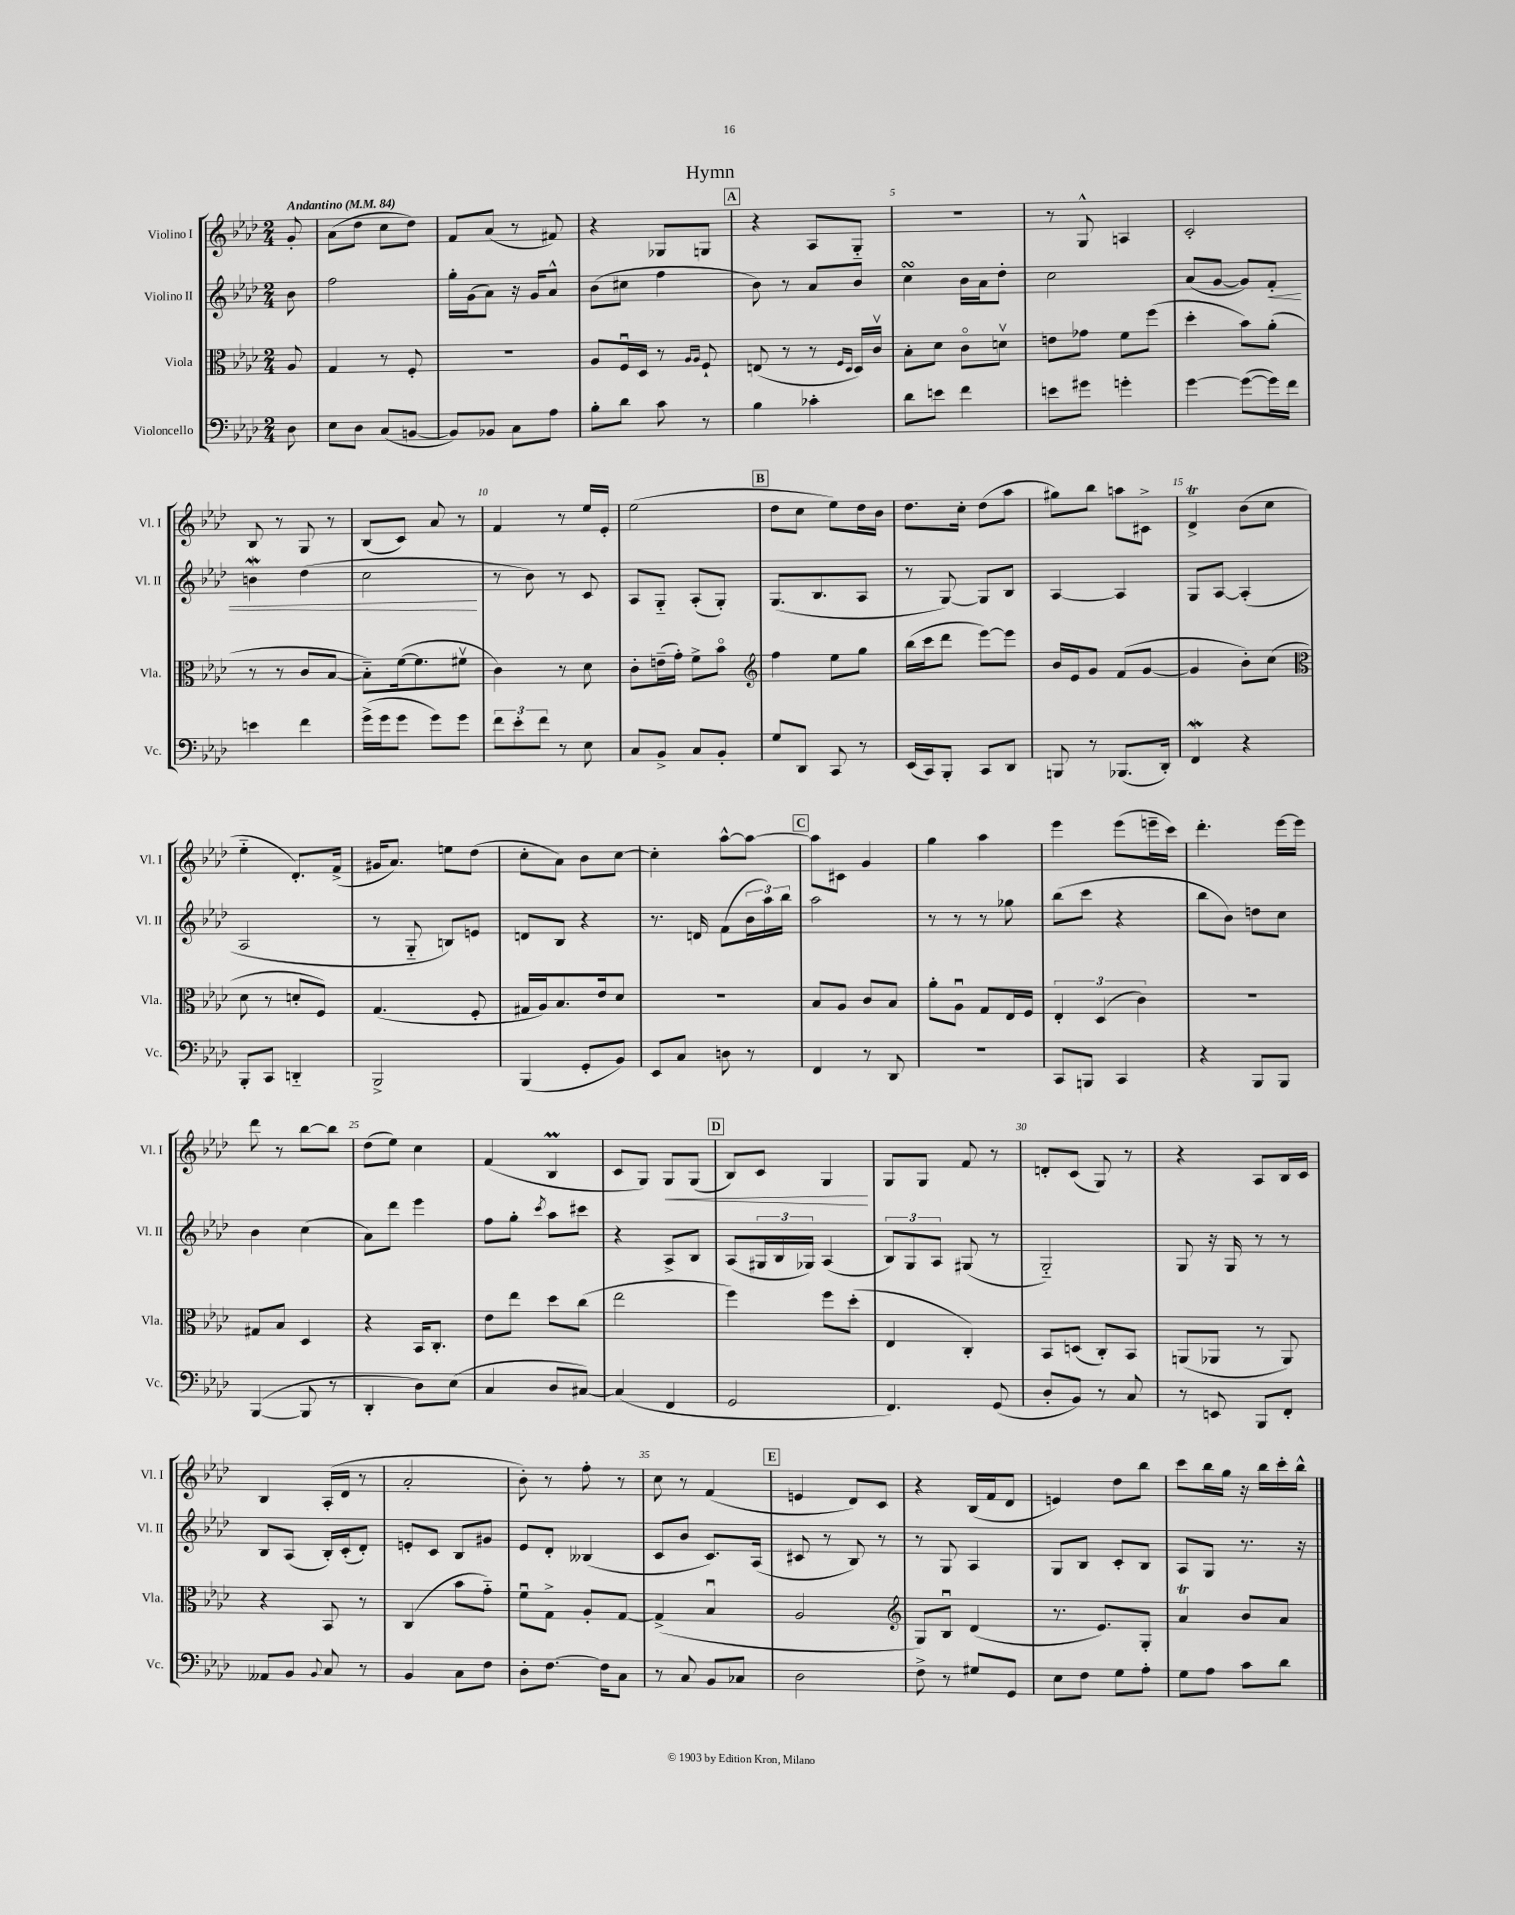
\header { title = "Hymn" }
<<
\new StaffGroup <<
\new Staff = "s0" \with { instrumentName = "Violino I" shortInstrumentName = "Vl. I" } {
    \clef treble \key aes \major \numericTimeSignature \time 2/4 \partial 8 \tempo "Andantino" 4 = 84
    g'8-. |
    aes'8( des''8 c''8 des''8) |
    f'8 aes'8( r8 fis'8) |
    r4 ges8 g8 |
    \mark \markup { \box "A" } r4 aes8 g8-_ |
    R2 |
    r8 g8-^ a4 |
    c'2-. |
    bes8 r8 g8 r8 |
    bes8( c'8) aes'8 r8 |
    f'4 r8 ees''16 ees'16-. |
    ees''2( |
    \mark \markup { \box "B" } des''8 c''8 ees''8) des''16 bes'16 |
    des''8. c''16-. des''8( aes''8 |
    gis''8) bes''8 a''8 cis'8-> |
    des'4->\trill bes'8( c''8 |
    ees''4-_ des'8.-.) f'16->( |
    gis'16 aes'8.) e''8 des''8( |
    c''8-. aes'8) bes'8 c''8~ |
    c''4-. aes''8~-^ aes''8~ |
    \mark \markup { \box "C" } aes''8 cis'8 g'4 |
    g''4 aes''4 |
    ees'''4 ees'''8( e'''16-- c'''16) |
    des'''4.-. ees'''16~ ees'''16 |
    des'''8 r8 bes''8~ bes''8 |
    des''8( ees''8) c''4 |
    f'4( bes4\prall |
    c'8 g8) g8\< g8( |
    \mark \markup { \box "D" } bes8) c'8 g4\! |
    g8 g8 f'8 r8 |
    d'8-. c'8( g8) r8 |
    r4 aes8 bes16 c'16 |
    bes4 aes16-.( des'16 r8 |
    aes'2-. |
    bes'8-.) r8 f''8-. r8 |
    c''8 r8 f'4( |
    \mark \markup { \box "E" } e'4 des'8) c'8 |
    r4 bes16( f'16 des'8 |
    e'4) des''8 bes''8 |
    c'''8 bes''16 g''16 r16 bes''16 c'''16-. bes''16-^ \bar "|." |
}
\new Staff = "s1" \with { instrumentName = "Violino II" shortInstrumentName = "Vl. II" } {
    \clef treble \key aes \major \numericTimeSignature \time 2/4 \partial 8
    bes'8 |
    f''2 |
    g''16-. g'16( aes'8) r16 g'16 aes'8-^ |
    bes'8( cis''8 f''4 |
    \mark \markup { \box "A" } bes'8) r8 aes'8 bes'8 |
    c''4\turn bes'16 aes'16 des''8-. |
    c''2 |
    aes'8( g'8~ g'8) f'8-.\< |
    b'4\mordent des''4( |
    c''2\! |
    r8 bes'8) r8 c'8 |
    aes8 g8-_ aes8-.( g8-.) |
    \mark \markup { \box "B" } g8.( bes8. aes8 |
    r8 g8~) g8 bes8 |
    aes4~ aes4 |
    g8 aes8~ aes4-.( |
    aes2 |
    r8 g8-_ b8) e'8 |
    d'8 bes8 r4 |
    r8. d'16 f'8( \tuplet 3/2 { bes'16 aes''16) bes''16 } |
    \mark \markup { \box "C" } aes''2 |
    r8 r8 r8 ges''8 |
    bes''8( c'''8 r4 |
    bes''8 bes'8) d''8 c''8 |
    bes'4 c''4( |
    aes'8) des'''8 ees'''4 |
    f''8 g''8-. \acciaccatura { c'''8 } aes''8 cis'''8 |
    r4 aes8-> bes8 |
    \mark \markup { \box "D" } aes8( \tuplet 3/2 { gis16 bes16 ges16) } aes4( |
    \tuplet 3/2 { bes8) g8 aes8 } gis8( r8 |
    g2-_) |
    g8 r16 g16 r8 r8 |
    bes8 aes8( bes16-.) c'16-.( des'8-.) |
    e'8-. c'8 bes8 gis'8 |
    ees'8 des'8-. beses4( |
    c'8 bes'8 c'8.) aes16( |
    \mark \markup { \box "E" } cis'8 r8 bes8) r8 |
    r8 g8 aes4 |
    g8 bes8 c'8-. bes8 |
    aes8 g8 r8. r16 \bar "|." |
}
\new Staff = "s2" \with { instrumentName = "Viola" shortInstrumentName = "Vla." } {
    \clef alto \key aes \major \numericTimeSignature \time 2/4 \partial 8
    aes8 |
    g4 r8 f8-. |
    r2 |
    aes8 f16\downbow des16 r8 \grace { aes16 aes16 } f8-! |
    \mark \markup { \box "A" } e8( r8 r8 \grace { f16 des16 } des16) c'16\upbow |
    bes8-. des'8 c'8\flageolet d'8\upbow |
    e'8 ges'8 f'8 f''8( |
    des''4-. bes'8) aes'8-.( |
    r8 r8 c'8 bes8~ |
    bes8-_) f'16~( f'8. fis'8\upbow |
    c'4) r8 des'8 |
    c'8-. e'16--( g'16-.) f'8-> bes'8\flageolet |
    \mark \markup { \box "B" } \clef treble f''4 ees''8 g''8 |
    bes''16( c'''16 des'''8 ees'''8~) ees'''8 |
    bes'16 ees'16 g'8 f'8( g'8~ |
    g'4 bes'8-.) c''8( |
    \clef alto des'8 r8 d'8-. f8) |
    g4.( f8-. |
    gis16 aes16) bes8. ees'16 des'8 |
    r2 |
    \mark \markup { \box "C" } bes8 aes8 c'8 bes8 |
    aes'8-. aes8\downbow g8 ees16 f16 |
    \tuplet 3/2 { ees4-. des4( c'4) } |
    R2 |
    gis8 bes8 des4 |
    r4 bes,16 c8.-. |
    ees'8 ees''8 des''8 c''8( |
    ees''2 |
    \mark \markup { \box "D" } f''4) f''8 des''8-.( |
    ees4 c4-.) |
    bes,8 d8( c8-.) bes,8 |
    a,8( aes,8 r8 aes,8) |
    r4 bes,8 r8 |
    c4( bes'8 g'8-_) |
    f'8\downbow g8-> aes8-. g8~ |
    g4->( bes4\downbow |
    \mark \markup { \box "E" } aes2 |
    \clef treble g8) bes8\downbow des'4( |
    r8. ees'8.) g8-. |
    aes'4\trill bes'8 aes'8 \bar "|." |
}
\new Staff = "s3" \with { instrumentName = "Violoncello" shortInstrumentName = "Vc." } {
    \clef bass \key aes \major \numericTimeSignature \time 2/4 \partial 8
    des8 |
    ees8 des8 c8( b,8~ |
    b,8) bes,8 c8 aes8 |
    bes8-. des'8 c'8 r8 |
    \mark \markup { \box "A" } bes4 ces'4-. |
    des'8 e'8 f'4 |
    e'8 gis'8 g'4-. |
    g'4~ g'8~( g'16) f'16 |
    e'4 f'4 |
    g'16->( g'16 g'8 g'8) g'8 |
    \tuplet 3/2 { f'8 ees'8-. f'8 } r8 ees8 |
    c8 bes,8-> c8 bes,8-. |
    \mark \markup { \box "B" } g8 des,8 c,8 r8 |
    ees,16( c,16) bes,,8-. c,8 des,8 |
    b,,8 r8 bes,,8.( des,16-.) |
    f,4\mordent r4 |
    bes,,8-. c,8 d,4-_ |
    bes,,2-> |
    bes,,4( g,8-. bes,8) |
    ees,8 c8 d8 r8 |
    \mark \markup { \box "C" } f,4 r8 des,8 |
    R2 |
    c,8 b,,8 c,4 |
    r4 bes,,8 bes,,8 |
    bes,,4~( bes,,8 r8 |
    des,4-. des8) ees8( |
    c4 des8 cis8~) |
    cis4( f,4 |
    \mark \markup { \box "D" } g,2 |
    f,4.) g,8( |
    des8-. bes,8) r8 c8 |
    r8 e,8 bes,,8 f,8-. |
    aeses,8 bes,8 \appoggiatura { bes,8 } c8 r8 |
    bes,4 c8 f8 |
    des8-. f8.~ f16 c8 |
    r8 c8 bes,8 ces8 |
    \mark \markup { \box "E" } des2 |
    f8-> r8 gis8 g,8 |
    ees8 f8 g8 aes8-. |
    g8 aes8 c'8 des'8 \bar "|." |
}
>>
>>
\layout { \context { \Score \override BarNumber.break-visibility = ##(#f #t #t) barNumberVisibility = #(every-nth-bar-number-visible 5) } }
